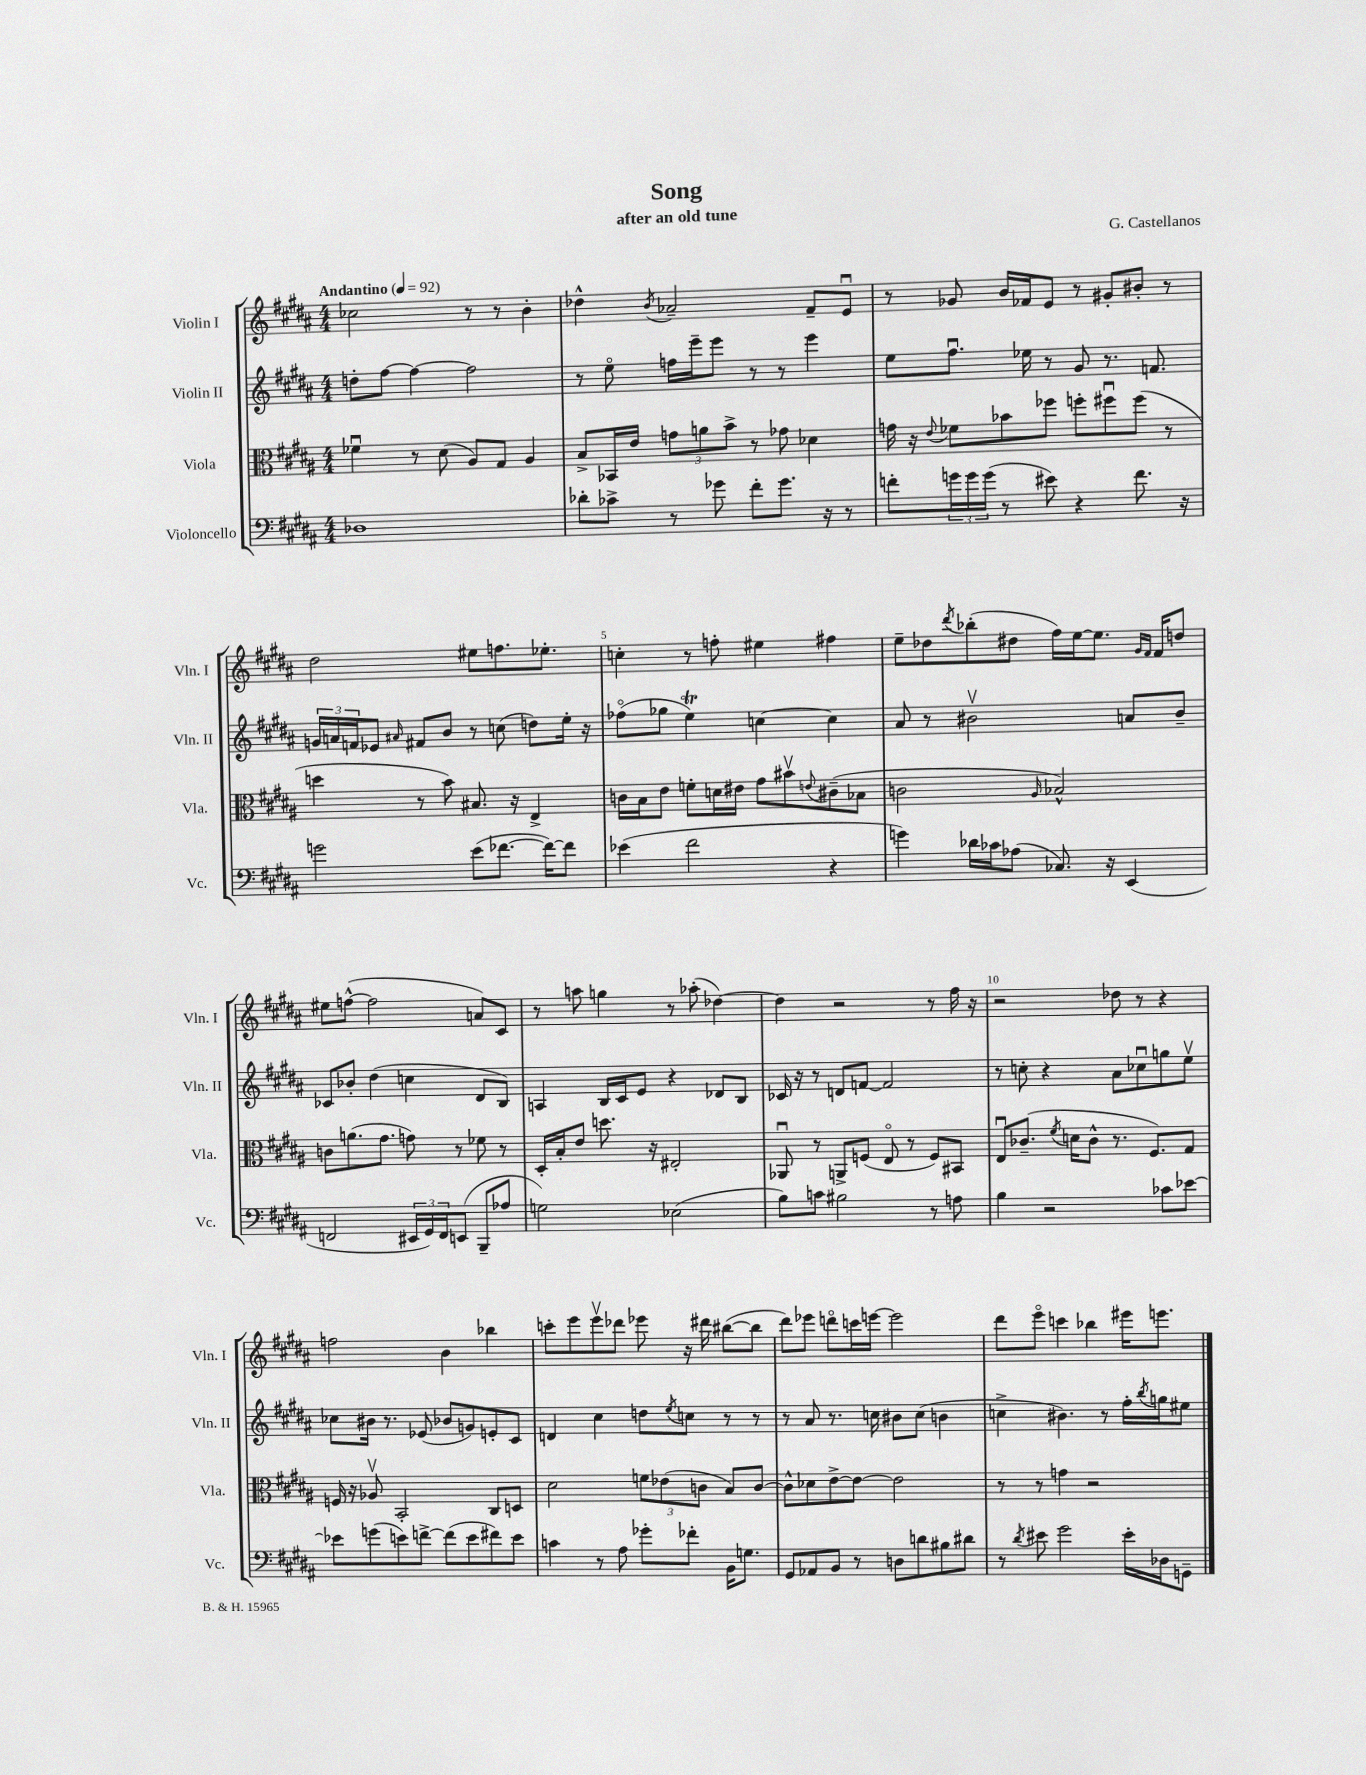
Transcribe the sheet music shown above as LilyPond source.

\header { title = "Song" composer = "G. Castellanos" subtitle = "after an old tune" }
<<
\new StaffGroup <<
\new Staff = "s0" \with { instrumentName = "Violin I" shortInstrumentName = "Vln. I" } {
    \clef treble \key b \major \numericTimeSignature \time 4/4 \tempo "Andantino" 4 = 92
    ces''2 r8 r8 b'4-. |
    des''4-^ \acciaccatura { b'8 } aes'2-- fis'8-- e'8\downbow |
    r8 ges'8 b'16 fes'16 e'8 r8 gis'8-. bis'8-. r8 |
    dis''2 eis''8 f''8. ees''8.-. |
    c''4-. r8 f''8-. eis''4 fis''4 |
    e''8-- des''8 \acciaccatura { dis'''8 } bes''8-.( dis''8 fis''16) e''16~ e''8. \grace { gis'16 fis'16 } fis'16 d''8 |
    eis''8 f''8~-^( f''2 a'8) cis'8 |
    r8 a''8 g''4 r8 aes''8-.( des''4~) |
    des''4 r2 r8 fis''16 r16 |
    r2 des''8 r8 r4 |
    f''2 b'4 bes''4 |
    c'''8-. e'''8 e'''8\upbow des'''8 ees'''8 r16 dis'''16 bis''8~( bis''8 |
    dis'''8) ees'''8 d'''8\flageolet c'''16 e'''16~ e'''2 |
    dis'''8 e'''8\flageolet c'''4 bes''4 eis'''16 e'''8. \bar "|." |
}
\new Staff = "s1" \with { instrumentName = "Violin II" shortInstrumentName = "Vln. II" } {
    \clef treble \key b \major \numericTimeSignature \time 4/4
    d''8-. fis''8~ fis''4~ fis''2 |
    r8 e''8\flageolet f''16 e'''16-- e'''8 r8 r8 e'''4 |
    e''8 fis''8.\downbow ees''16 r8 gis'8 r8. f'8. |
    \tuplet 3/2 { g'16 a'16 f'16 } ees'8 \grace { ais'16 } fis'8 b'8 r8 c''8( d''8) e''16-. r16 |
    fes''8\flageolet( ges''8 e''4\trill) c''4~ c''4 |
    ais'8 r8 bis'2\upbow a'8 bis'8-- |
    ces'8 bes'8-. dis''4( c''4 dis'8 b8) |
    a4 b16 cis'16 e'8 r4 des'8 b8 |
    ces'16 r16 r8 d'8 f'8~ f'2 |
    r8 c''8-. r4 ais'8 ces''8\downbow g''8 e''8\upbow |
    ces''8 bis'16 r8. ees'8( bes'8 g'8) e'8-. cis'8 |
    d'4 cis''4 d''8 \acciaccatura { e''8 } c''8 r8 r8 |
    r8 ais'8 r8. c''16 bis'8 c''8( b'4 |
    c''4-> bis'4.) r8 fis''16-. \acciaccatura { b''8 } g''16 eis''8 \bar "|." |
}
\new Staff = "s2" \with { instrumentName = "Viola" shortInstrumentName = "Vla." } {
    \clef alto \key b \major \numericTimeSignature \time 4/4
    fes'4\downbow r8 dis'8( ais8) gis8 ais4 |
    b8-> bes,16 e'16 \tuplet 3/2 { g'8 a'8 b'8-> } r8 ges'8 des'4 |
    g'16 r16 \appoggiatura { e'8 } fes'8 bes'8 fes''8 f''8-. fis''8\downbow fis''8( r8 |
    d''4 r8 b'8) bis8. r16 e4-> |
    c'16 b16 e'8 f'8-. d'16 eis'16 gis'8 bis'8\upbow \appoggiatura { e'8 } cis'8--( bes8 |
    c'2 \grace { ais16 } bes2-^) |
    c'8 a'8.( gis'8. g'8) r8 fes'8 r8 |
    dis16-. b16-. e'8 d''8. r16 eis2-. |
    aes,8\downbow r8 a,8-> f8( e8\flageolet r8 f8) bis,8 |
    e8\downbow ces'8.--( \acciaccatura { fis'8 } d'16 ces'8-^ r8. fis8.) gis8 |
    f16 r16 aes8\upbow b,2-. cis8 d8 |
    dis'2 \tuplet 3/2 { f'8 ees'8( c'8 } b8) c'8~ |
    c'8-^ des'8 e'8~-> e'8~ e'2 |
    r8 r8 g'4 r2 \bar "|." |
}
\new Staff = "s3" \with { instrumentName = "Violoncello" shortInstrumentName = "Vc." } {
    \clef bass \key b \major \numericTimeSignature \time 4/4
    des1 |
    des'8-. ces'8-> r8 ges'8 fis'8-. ges'8. r16 r8 |
    f'8-. \tuplet 3/2 { g'16 g'16 g'16( } r8 eis'8) r4 f'8. r16 |
    g'2 e'8( fes'8.~ fes'16~) fes'8 |
    ees'4( fis'2 r4 |
    g'4) des'16 ces'16 aes8( ces8.) r16 e,4( |
    f,2 \tuplet 3/2 { eis,16 gis,16) f,16 } e,8( b,,8-- aes8 |
    g2) ees2( |
    b8) c'8 bis2 r8 a8 |
    b4 r2 ces'8 ees'8~ |
    ees'8 g'8( e'8) f'8~-> f'8( e'8 fis'8) e'8 |
    c'4 r8 ais8 ges'8-. fes'8-. b,16 g8. |
    gis,8 aes,8 b,8 r8 d8 d'8 bis8 dis'8 |
    r8 \acciaccatura { dis'8 } eis'8 gis'2 eis'16-. des16 g,8-- \bar "|." |
}
>>
>>
\layout { \context { \Score \override BarNumber.break-visibility = ##(#f #t #t) barNumberVisibility = #(every-nth-bar-number-visible 5) } }
